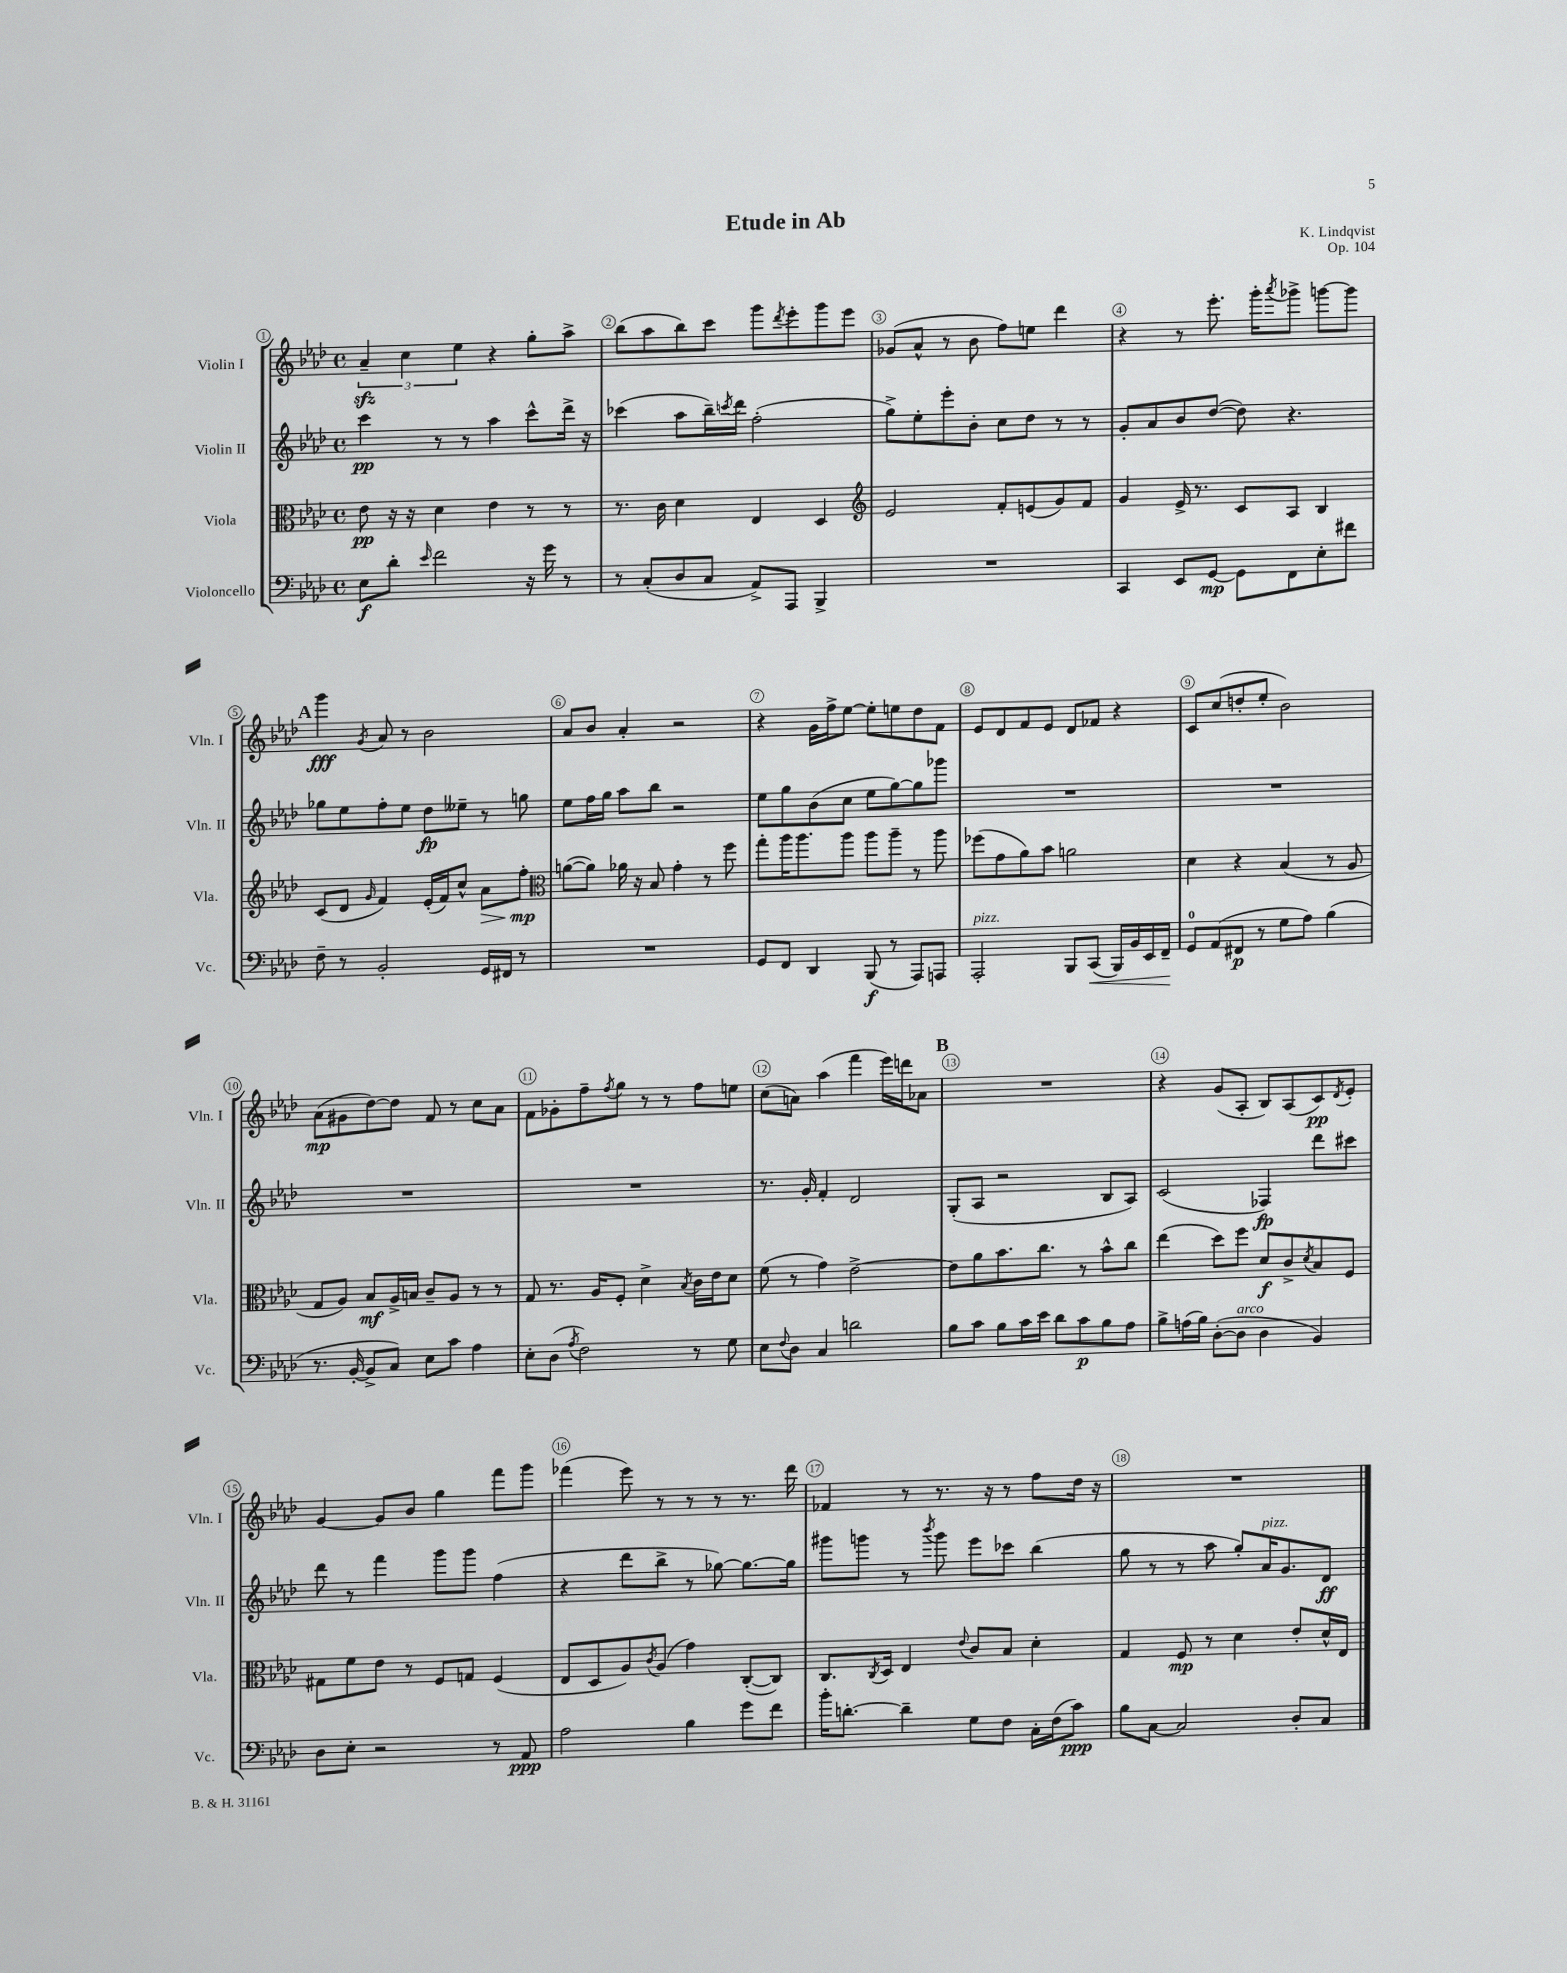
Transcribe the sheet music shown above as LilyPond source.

\header { title = "Etude in Ab" composer = "K. Lindqvist" opus = "Op. 104" }
<<
\new StaffGroup <<
\new Staff = "s0" \with { instrumentName = "Violin I" shortInstrumentName = "Vln. I" } {
    \clef treble \key aes \major \defaultTimeSignature \time 4/4
    \tuplet 3/2 { aes'4--\sfz c''4 ees''4 } r4 g''8-. aes''8-> |
    bes''8( aes''8 bes''8) c'''8 g'''8 \acciaccatura { des'''8 } ees'''8-. g'''8 ees'''8 |
    ges'8( aes'8-^ r8 bes'8 f''8) e''8 des'''4 |
    r4 r8 ees'''8.-. g'''16-. \acciaccatura { aes'''8 } ges'''8-> g'''8~ g'''8 |
    \mark \markup { \bold "A" } g'''4\fff \acciaccatura { g'8 } aes'8 r8 bes'2 |
    aes'8 bes'8 aes'4-. r2 |
    r4 g'16 f''16-> ees''8~ ees''8-. e''8 des''8 f'8 |
    ees'8 des'8 f'8 ees'8 des'8 fes'8 r4 |
    c'8 c''8( d''8-. ees''8-. bes'2) |
    aes'8\mp( gis'8 des''8~) des''8 f'8 r8 c''8 aes'8 |
    f'8 ges'8-. f''8-- \acciaccatura { f''8 } g''8 r8 r8 f''8 e''8 |
    c''8( a'8) aes''4( f'''4 ees'''16) d'''16 aes'8 |
    \mark \markup { \bold "B" } R1 |
    r4 g'8( aes8-. bes8) aes8( c'8\pp) \acciaccatura { des'8 } ees'8-. |
    g'4~ g'8 bes'8 g''4 f'''8 g'''8 |
    fes'''4( ees'''8) r8 r8 r8 r8. des'''16 |
    fes'4 r8 r8. r16 r8 f''8 des''16 r16 |
    R1 \bar "|." |
}
\new Staff = "s1" \with { instrumentName = "Violin II" shortInstrumentName = "Vln. II" } {
    \clef treble \key aes \major \defaultTimeSignature \time 4/4
    c'''4\pp r8 r8 aes''4 c'''8-^ des'''16-> r16 |
    ces'''4( aes''8 bes''16--) \acciaccatura { c'''8 } des'''16 f''2-.( |
    g''8->) ees''8-. ees'''8-. bes'8-. c''8 des''8 r8 r8 |
    g'8-. aes'8 bes'8 des''8~( des''8) r4. |
    \mark \markup { \bold "A" } ges''8 ees''8 f''8-. ees''8 des''8\fp eeses''8-- r8 g''8 |
    ees''8 f''16 g''16 aes''8 bes''8 r2 |
    ees''8 g''8 bes'8( c''8 ees''8 g''8~) g''8 ges'''8 |
    R1 |
    R1 |
    R1 |
    R1 |
    r8. g'16-. f'4-. des'2 |
    \mark \markup { \bold "B" } g8-.( aes8 r2 bes8 aes8) |
    c'2( fes4\fp) des'''8 cis'''8 |
    des'''8 r8 f'''4 g'''8 g'''8 f''4( |
    r4 des'''8 bes''8-> r8 ges''8~) ges''8.~ ges''16 |
    gis'''8 g'''8 r8 \acciaccatura { bes'''8 } g'''8 ees'''8 ces'''8 bes''4( |
    g''8 r8 r8 aes''8 g''8-.) aes'16^\markup { \italic "pizz." } g'8. des'8\ff \bar "|." |
}
\new Staff = "s2" \with { instrumentName = "Viola" shortInstrumentName = "Vla." } {
    \clef alto \key aes \major \defaultTimeSignature \time 4/4
    ees'8\pp r16 r16 des'4 ees'4 r8 r8 |
    r8. c'16 des'4 ees4 des4 |
    \clef treble ees'2 f'8-. e'8( g'8) f'8 |
    g'4 ees'16-> r8. c'8 aes8 bes4 |
    \mark \markup { \bold "A" } c'8( des'8 \grace { g'16 } f'4) ees'16-.( f'16) c''8-^ aes'8\> f''8-.\mp\! |
    \clef alto a'8~( a'8) aes'16 r16 bes8 g'4-. r8 f''8 |
    g''8-. aes''16 aes''8. aes''8 aes''8 aes''8-- r8 aes''8 |
    fes''8( g'8 aes'8) bes'8 a'2 |
    des'4 r4 bes4( r8 aes8 |
    g8 aes8) bes8\mf aes16-> b16 c'8-- aes8 r8 r8 |
    g8 r8. aes16 f8-. des'4-> \acciaccatura { bes8 } c'16 ees'16 des'8 |
    f'8( r8 g'4) ees'2~-> |
    \mark \markup { \bold "B" } ees'8 aes'8 bes'8. c''8. r8 bes'8-^ c''8 |
    ees''4( des''8) f''8 des'8\f c'8-> \acciaccatura { des'8 } bes8 f8 |
    gis8 f'8 ees'8 r8 f8 g8 f4( |
    ees8 des8 aes8) \acciaccatura { c'8 } aes8( g'4) c8~-.( c8) |
    c8. \acciaccatura { c8 } des16 ees4 \appoggiatura { ees'8 } c'8 bes8 des'4-. |
    g4 f8\mp r8 des'4 ees'8-. des'16-^ ees16 \bar "|." |
}
\new Staff = "s3" \with { instrumentName = "Violoncello" shortInstrumentName = "Vc." } {
    \clef bass \key aes \major \defaultTimeSignature \time 4/4
    ees8\f des'8-. \grace { ees'16 } f'2 r16 g'16 r8 |
    r8 c8-.( des8 c8 aes,8->) aes,,8 bes,,4-> |
    R1 |
    c,4 ees,8 g,8~\mp g,8 f,8 ees8-. fis'8 |
    \mark \markup { \bold "A" } f8-- r8 bes,2-. g,16 fis,16 r8 |
    R1 |
    g,8 f,8 des,4 bes,,8\f( r8 aes,,8) a,,8 |
    aes,,2-.^\markup { \italic "pizz." } bes,,8 c,8\<( bes,,16) bes,16 ees,16 f,16--\! |
    g,8-0 aes,8( fis,8\p r8 g8 aes8) bes4( |
    r8. bes,16~-. bes,8-> c8) ees8 c'8 aes4 |
    ees8-. des8( \acciaccatura { aes8 } f2) r8 g8 |
    ees8 \appoggiatura { f8 } des8 c4 d'2 |
    \mark \markup { \bold "B" } bes8 c'8 bes8 c'16 ees'16 des'8 c'8\p bes8 aes8 |
    bes8-> a16( bes16) des8~-.( des8^\markup { \italic "arco" } des4 bes,4) |
    des8 ees8-. r2 r8 aes,8\ppp |
    aes2 bes4 g'8 f'8 |
    bes'16-. d'8.~-. d'4-- g8 f8 c16-. f16( c'8\ppp) |
    bes8 c8~ c2 des8-. c8 \bar "|." |
}
>>
>>
\layout { \context { \Score \override BarNumber.break-visibility = ##(#f #t #t) barNumberVisibility = #all-bar-numbers-visible \override BarNumber.stencil = #(make-stencil-circler 0.1 0.3 ly:text-interface::print) } }
